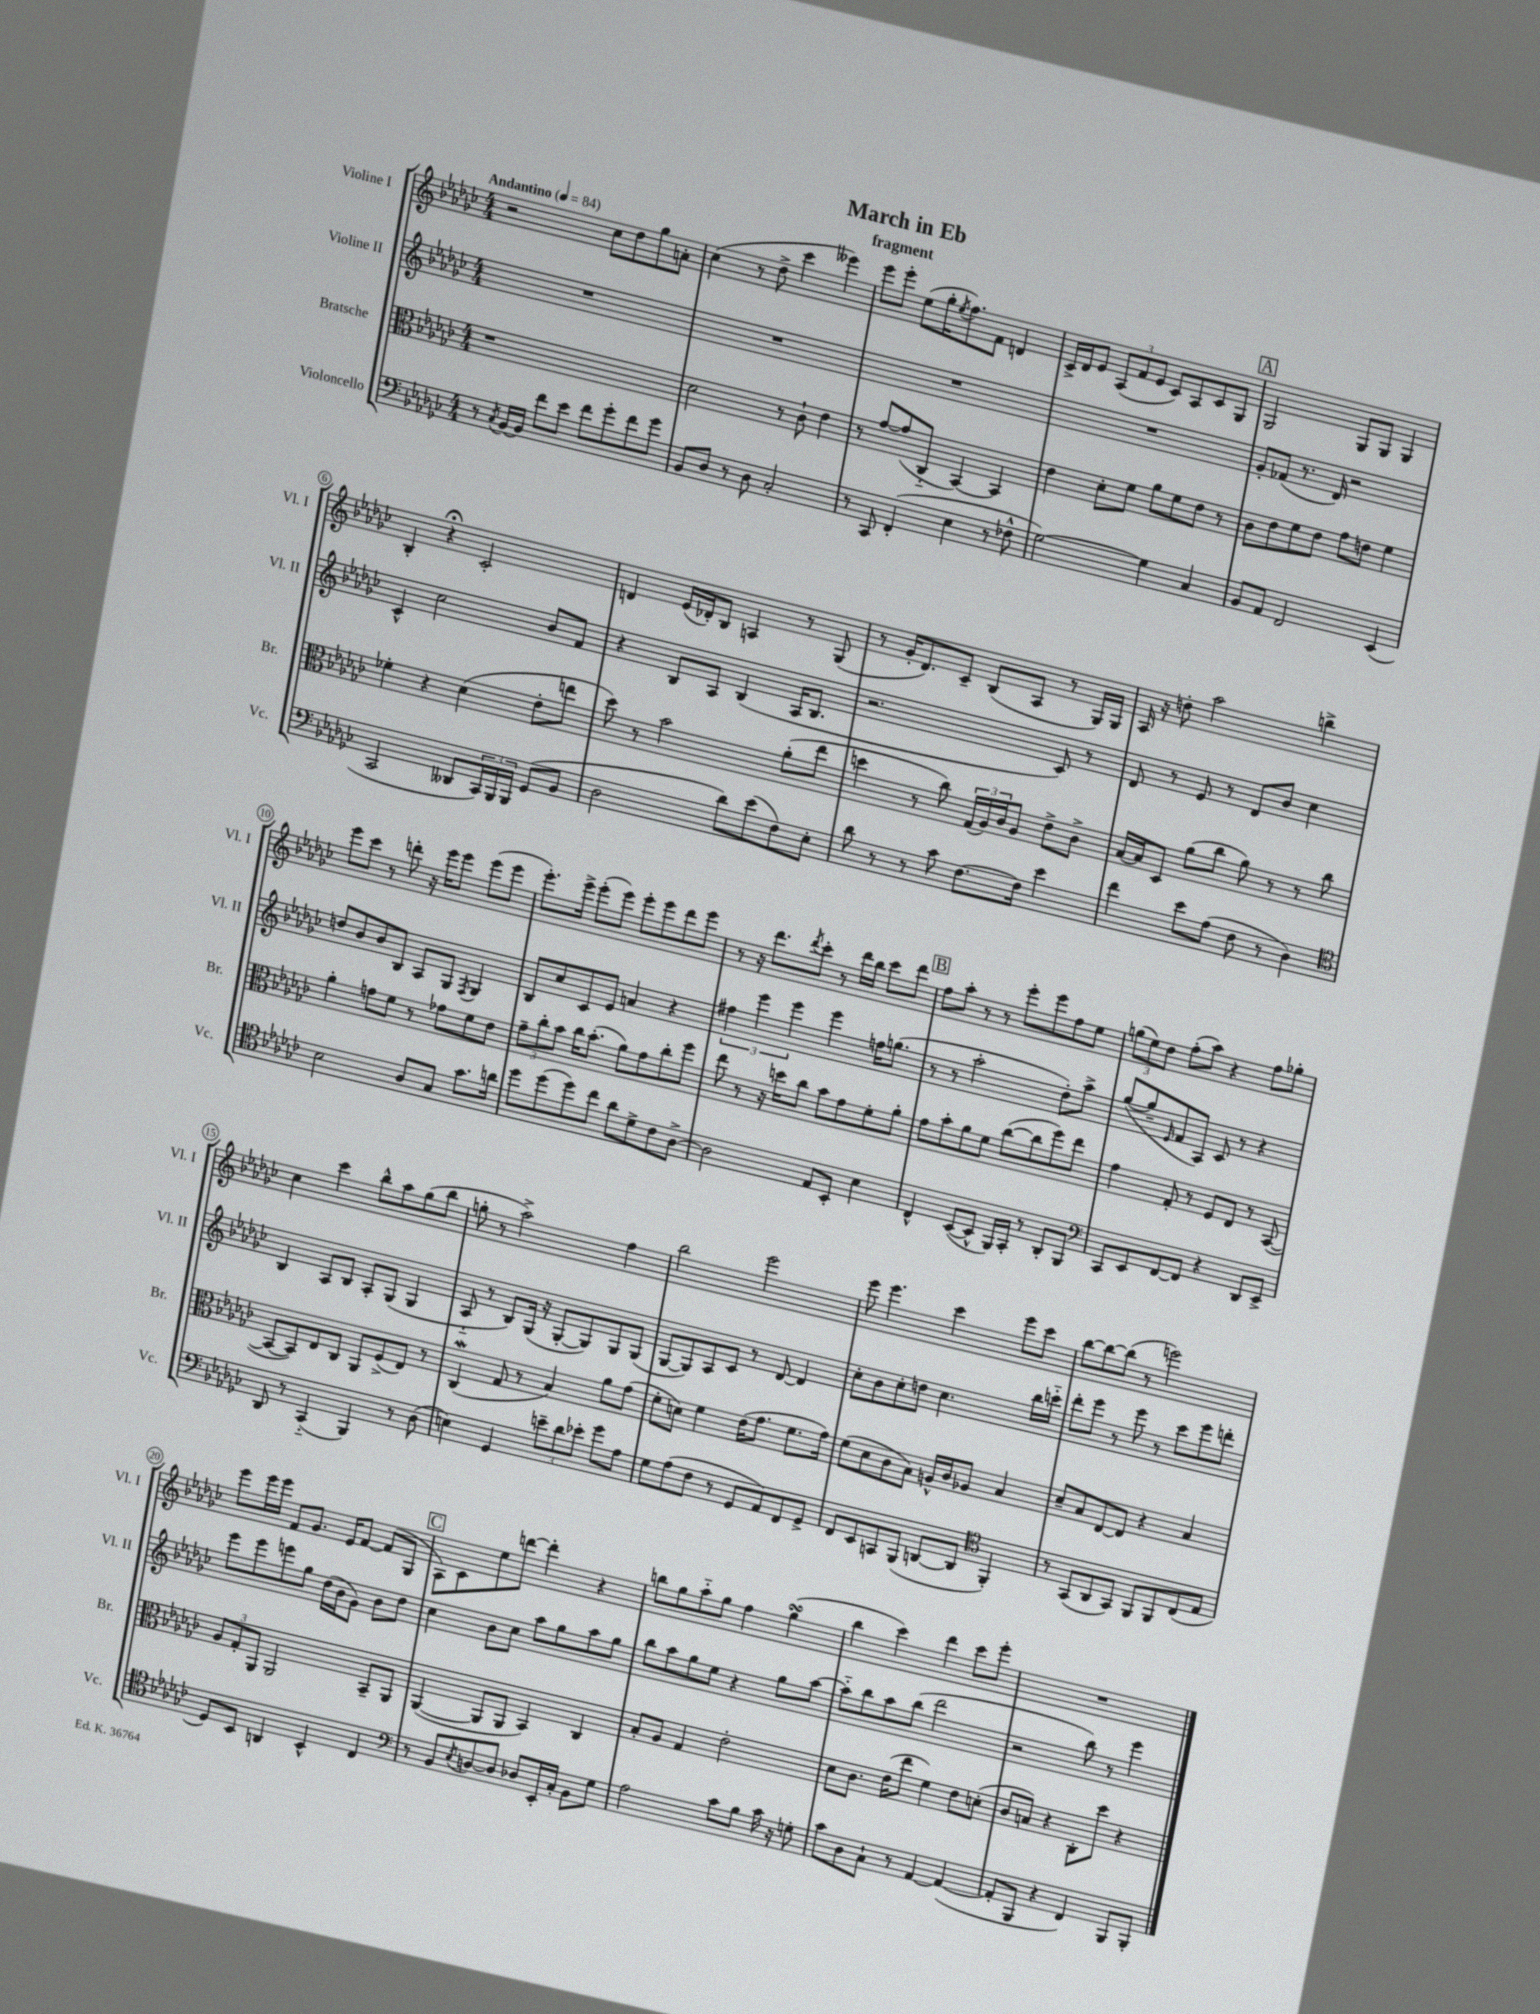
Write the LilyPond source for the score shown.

\header { title = "March in Eb" subtitle = "fragment" }
<<
\new StaffGroup <<
\new Staff = "s0" \with { instrumentName = "Violine I" shortInstrumentName = "Vl. I" } {
    \clef treble \key ges \major \numericTimeSignature \time 4/4 \tempo "Andantino" 4 = 84
    r2 ces''8 des''8 ges''8 a'8-. |
    ces''4( r8 des''8-> ces'''4 eeses'''4) |
    ees'''8 ees'''8-. ees''8( ges''16-. \acciaccatura { ees''8 } f''8.) f'8 d'4 |
    ces'16-> des'16 ees'8 \tuplet 3/2 { aes8( f'8 ees'8 } ces'8) aes8 ces'8 ges8 |
    \mark \markup { \box "A" } ges2 ges8 ges8 ges4 |
    bes4-. r4\fermata ces'2-. |
    d'4 ees'16( des'16-.) bes8 a4 r8 ges8( |
    r8 ges'16-. des'8.) ces'8-- bes8( aes8 r8 ges16) ges16 |
    aes16 r16 d''8-. aes''2 b''4-> |
    ees'''8 ces'''8 r8 d'''8-. r16 ees'''16 ees'''8 ees'''8( ees'''8 |
    ees'''8.-.) ees'''16-> ees'''8-.( ees'''8) ees'''8-. ees'''8 des'''8 ees'''8 |
    r8 r16 des'''8. \acciaccatura { des'''8 } ces'''8-. r8 des'''16 bes''16 ces'''8 des'''8 |
    \mark \markup { \box "B" } f''8 aes''8-. r8 r8 ees'''8-. ees'''8 f''8 ees''8 |
    \tuplet 3/2 { g''8( ees''8) des''8 } f''8-.( aes''8) r4 f''8 ges''8-. |
    ces''4 ces'''4 bes''8-^ aes''8 ges''8( bes''8 |
    g''8-. r8 aes''2->) f''4 |
    bes''2 ees'''2 |
    ees'''8 ees'''4. ces'''4 ees'''8 ces'''8 |
    bes''8~ bes''8~ bes''8( r8 e'''2) |
    ees'''8 ees'''16 ees'''16 f'8 ges'8. ees'16 f'8~ f'8( ges8 |
    \mark \markup { \box "C" } aes8) ces'8 ees''8 d'''8~ d'''4-. r4 |
    b''8 ges''8 aes''8-_ ges''8 f''4 ges''4\turn( |
    bes''4 ces'''4) des'''4 ces'''8 ees'''8-. |
    R1 \bar "|." |
}
\new Staff = "s1" \with { instrumentName = "Violine II" shortInstrumentName = "Vl. II" } {
    \clef treble \key ges \major \numericTimeSignature \time 4/4
    R1 |
    R1 |
    R1 |
    R1 |
    \mark \markup { \box "A" } ges'8-. fes'8( r8. des'16) r2 |
    ces'4-^ ces''2 bes'8 f'8 |
    r4 bes8 aes8 bes4( aes16 bes8. |
    r2. ces'8) r8 |
    des'8 r8 ees'8 r8 des'8 bes'8 ces''4 |
    d''8 bes'8 bes'8 bes8 aes8 ges8 \acciaccatura { f8 } ges4 |
    bes8 ces''8 ces'8 ees'8 a'4 r4 |
    \tuplet 3/2 { fis''4 ees'''4 ees'''4 } ees'''4 f''16 g''8.( |
    \mark \markup { \box "B" } r8 r8 aes''2-. des''8-.) aes''8-> |
    ges''8~( ges''8-- \grace { ees'16 } f'8 aes8) ces'8 r8 r4 |
    bes4 aes8 bes8 aes8-. ges8( ges4 |
    aes8-_ r8 bes8) ges16( r16 ges8~-. ges8) ges8 ges8( |
    ges8~ ges8) aes8 ces'8 r8 des'8~ des'4 |
    ces''8-. bes'8 ces''8-. d''8 ces''4. bes''16 c'''16-_ |
    des'''8-. ees'''8 r8 ees'''8 r8 ces'''8 ees'''8 d'''8-. |
    ees'''8 ees'''8 e'''8 ges''8 des''16( bes'16 ges'8) bes'8 des''8 |
    \mark \markup { \box "C" } ces''4 bes'8 ces''8 aes''8 ges''8 aes''8 ges''8 |
    bes''8 aes''8 ges''8 ees''8 r4 ges''8 aes''8~ |
    aes''8-_ bes''8 aes''8 bes''8( des'''2 |
    r2 bes''8) r8 ees'''4 \bar "|." |
}
\new Staff = "s2" \with { instrumentName = "Bratsche" shortInstrumentName = "Br." } {
    \clef alto \key ges \major \numericTimeSignature \time 4/4
    r1 |
    des'2 r8 ces'8-! ees'4 |
    r8 ges'8~ ges'8( ces8-_ bes,4~) bes,4 |
    ees'4 des'8-. f'8 aes'8 f'8 ees'8 r8 |
    \mark \markup { \box "A" } ces'8 ees'8 f'8 ees'8 ges'8 e'8 f'4 |
    fes'4-. r4 des'4( ees'8-. e''8 |
    des''8) r8 bes'2 aes'8-.( ees''8 |
    d''4 r8 ces''8) \tuplet 3/2 { ges16( aes16) ces'16 } aes8 ees'8-> ces'8-> |
    bes16~ bes16 des8 aes'8( ces''8 aes'8) r8 r8 ces''8 |
    aes'4-. g'8 f'8 r8 ges'8 f'8 ees'8 |
    \tuplet 3/2 { ges'8-- ces''8-. bes'8 } ces''16 bes'8.-.( aes'8) ges'8 ces''8-. f''8 |
    ees''8 r8 r16 d''16 ces''8 bes'8 ges'8 f'8-. aes'8-. |
    \mark \markup { \box "B" } ges'8 bes'8-. aes'8 f'8 ces''8~( ces''8 f''8) ees''8 |
    ges'4 ges8-. r8 f8 ees8 r8 bes,8~( |
    bes,8~ bes,8) ees8 ces8 aes,8 f8->( ees8) r8 |
    ces4\mordent( ges8 r8 bes4) aes'8 ges'8( |
    f'8-. d'8) f'4 ees'16( ges'8. f'8. ges'16) |
    f'8( des'8 ces'8 bes8) a16-^ ces'16 aes8 bes4 |
    des'8-- bes8 ees8~ ees8 r4 bes4 |
    \tuplet 3/2 { aes8 ges8-. aes,8 } aes,2 bes,8-- aes,8 |
    \mark \markup { \box "C" } aes,4~( aes,8 aes,8 bes,4) ces4 |
    bes8-. aes8 ges4 ees'2-. |
    des'8 ces'8. ees'16( ees''8 f'4) ees'8 d'8-.( |
    ces'8 b8) r4 ces8-. des''8 r4 \bar "|." |
}
\new Staff = "s3" \with { instrumentName = "Violoncello" shortInstrumentName = "Vc." } {
    \clef bass \key ges \major \numericTimeSignature \time 4/4
    r8 \acciaccatura { ces8 } bes,16~ bes,16 f'8 ees'8 f'8 ges'8-. f'8 ges'8 |
    bes,8 des8 r8 des8 ces2-. |
    r8 ces,8 f,4-.( ees4 r8 fes8-^ |
    ges2~) ges4 ces4 |
    \mark \markup { \box "A" } bes,8 aes,8 f,2 ees,4( |
    ces,2 deses,8 \tuplet 3/2 { ces,16) bes,,16 bes,,16 } ges,8( bes,8 |
    des2 des'8) ees'8( f8) ees8-. |
    des'8 r8 r8 ces'8 f8.~ f16 ees'4 |
    f'4 ees'8 aes8( f8 r8 des4) |
    \clef tenor bes2 aes8 ges8 ges'8. a'16 |
    des''8 des''8( des''8) ces''8 aes'8 des'8-> ces'8 aes8~-> |
    aes2 ees8 bes,8-. bes4 |
    \mark \markup { \box "B" } ces4-^ bes,8~( bes,8-^ f,16) ges,16-. r8 aes,8-. f,8 |
    \clef bass ces,8 ees,8 f,8~ f,8 r4 des,8 ees,8-> |
    des,8 r8 ces,4-_( bes,,4) r8 des8( |
    e4) ges,4 \tuplet 3/2 { e'8-- des'8 ees'8-. } ges'8 aes8 |
    ges8 aes8( f8 r8 ges,8 aes,8) f,8 ges,8-> |
    f,8 ees,8 c,8 bes,,8( d,8~ d,8 \clef tenor f,4-.) |
    r8 ges,8( aes,8 ges,8) f,8 f,8 ces8( ees8 |
    des8) bes,8 a,4 bes,4-^ ces4 |
    \mark \markup { \box "C" } \clef bass r8 bes,8 \acciaccatura { ees8 } d8~ d8 des8 ees,16-. ces16-. bes,8 ges8 |
    aes2 ces'8 bes8 ces'16 r16 g8-. |
    ces'8 des8 ces8-! r8 aes,4~ aes,4~( |
    aes,8-. bes,,8 r4 f,4) bes,,8 bes,,8-. \bar "|." |
}
>>
>>
\layout { \context { \Score \override BarNumber.stencil = #(make-stencil-circler 0.1 0.3 ly:text-interface::print) } }
